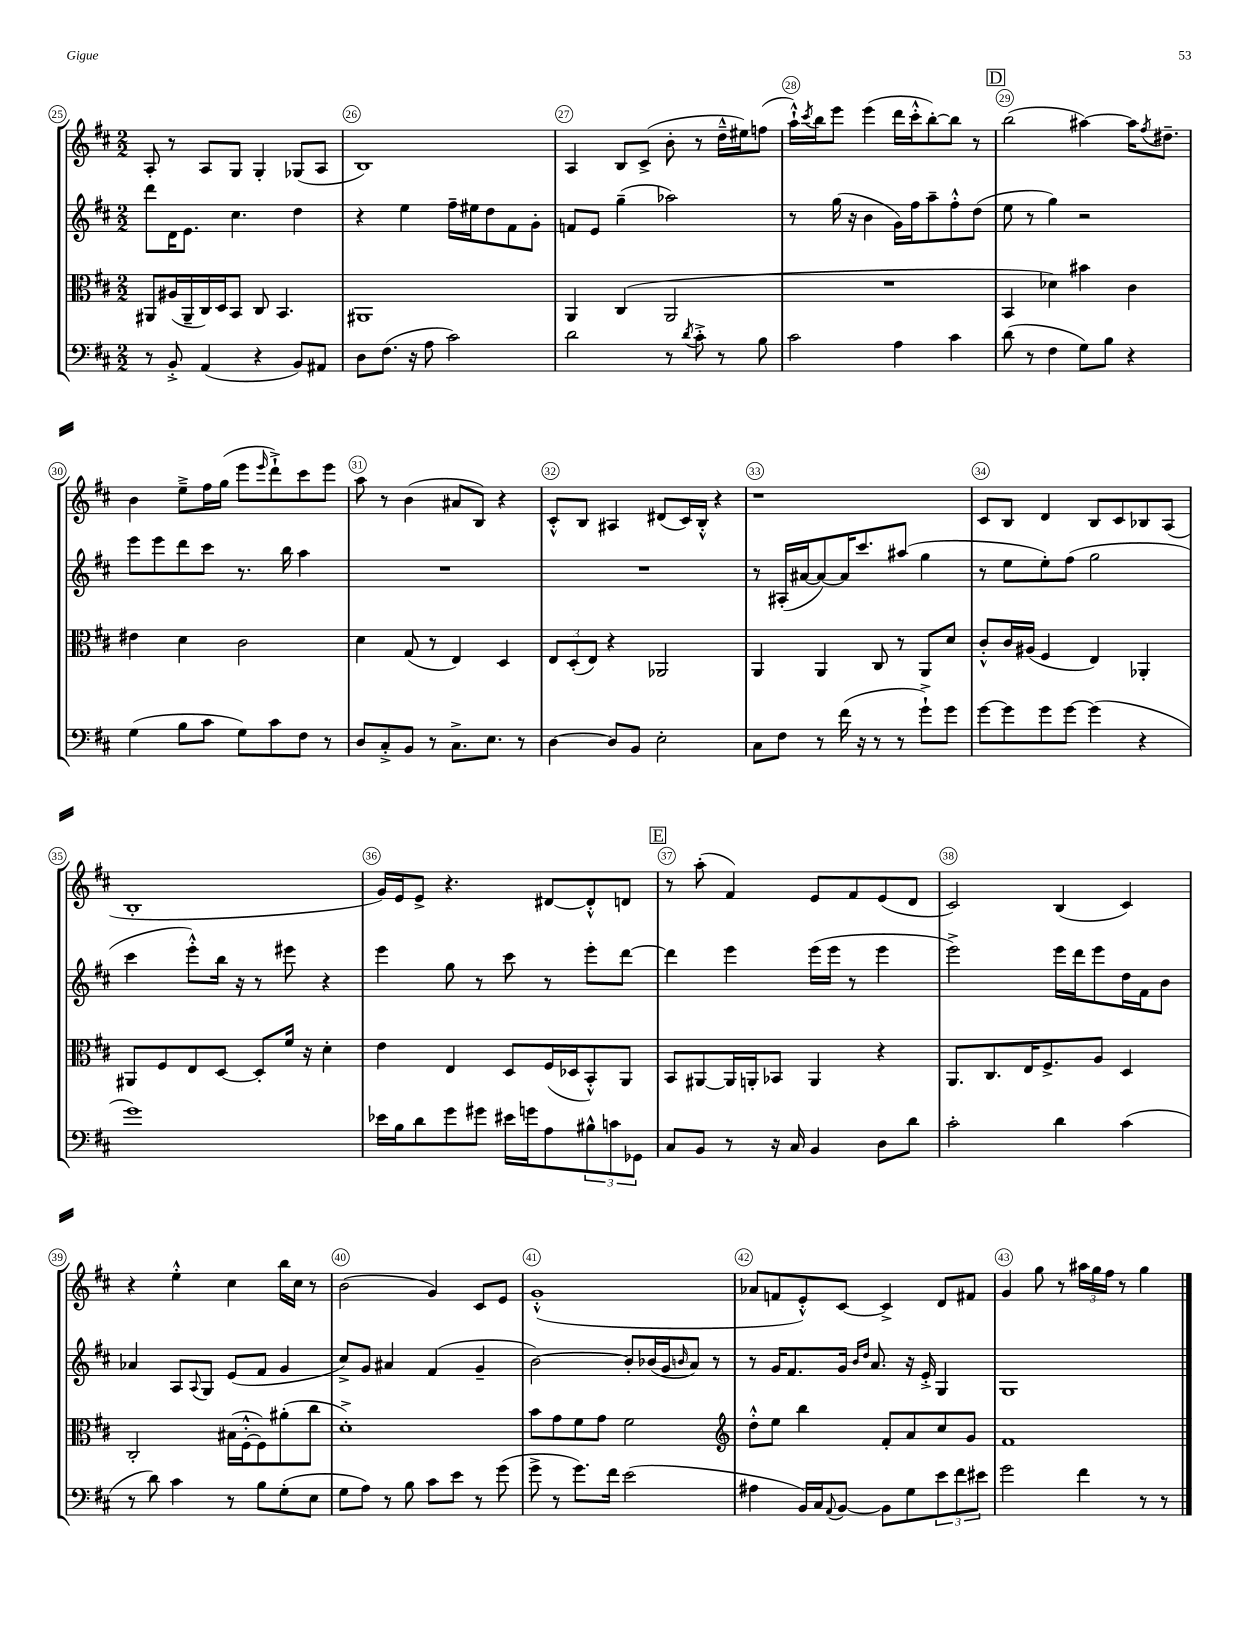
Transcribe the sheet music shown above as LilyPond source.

<<
\new StaffGroup <<
\new Staff = "s0" {
    \clef treble \key d \major \numericTimeSignature \time 2/2
    a8-. r8 a8 g8 g4-. ges8( a8 |
    b1) |
    a4 b8 cis'8->( b'8-. r8 d''16---^ eis''16) f''8( |
    a''16-!-^) \acciaccatura { cis'''8 } b''16 e'''8 e'''4( d'''16 cis'''16-.-^ b''8~-.) b''8 r8 |
    \mark \markup { \box "D" } b''2( ais''4~) ais''16 \acciaccatura { fis''8 } dis''8.-- |
    b'4 e''8---> fis''16 g''16( e'''8 \grace { e'''16 } d'''8-!->) cis'''8 e'''8 |
    a''8 r8 b'4( ais'8 b8) r4 |
    cis'8-.-^ b8 ais4 dis'8( cis'16) b16-.-^ r4 |
    r1 |
    cis'8 b8 d'4 b8 cis'8 bes8 a8( |
    b1-. |
    g'16) e'16 e'8-> r4. dis'8~ dis'8-.-^ d'8 |
    \mark \markup { \box "E" } r8 a''8-.( fis'4) e'8 fis'8 e'8( d'8 |
    cis'2) b4( cis'4) |
    r4 e''4-.-^ cis''4 b''16 cis''16 r8 |
    b'2( g'4) cis'8 e'8 |
    g'1-.-^( |
    aes'8 f'8 e'8-.-^) cis'8~ cis'4-> d'8 fis'8 |
    g'4 g''8 r8 \tuplet 3/2 { ais''16 g''16 fis''16 } r8 g''4 \bar "|." |
}
\new Staff = "s1" {
    \clef treble \key d \major \numericTimeSignature \time 2/2
    d'''8 d'16 e'8. cis''4. d''4 |
    r4 e''4 fis''16-- eis''16 d''8 fis'8 g'8-. |
    f'8 e'8 g''4--( aes''2) |
    r8 g''16( r16 b'4 g'16) fis''16 a''8-- fis''8-.-^ d''8( |
    \mark \markup { \box "D" } e''8 r8 g''4) r2 |
    e'''8 e'''8 d'''8 cis'''8 r8. b''16 a''4 |
    R1 |
    R1 |
    r8 ais16-.( ais'16~ ais'8~) ais'16 cis'''8. ais''8( g''4 |
    r8 e''8 e''8-.) fis''8( g''2 |
    cis'''4 e'''8-.-^) b''16 r16 r8 eis'''8 r4 |
    e'''4 g''8 r8 cis'''8 r8 e'''8-. d'''8~ |
    \mark \markup { \box "E" } d'''4 e'''4 e'''16( e'''16 r8 e'''4 |
    e'''2->) e'''16 d'''16 e'''8 d''16 fis'16 b'8 |
    aes'4 a8 \appoggiatura { a8 } g8 e'8( fis'8 g'4 |
    cis''8->) g'8 ais'4 fis'4( g'4-- |
    b'2~) b'8-. bes'16( g'16 \grace { b'16 } a'8) r8 |
    r8 g'16 fis'8. g'16 \grace { b'16 d''16 } a'8. r16 e'16-.-> g4 |
    g1 \bar "|." |
}
\new Staff = "s2" {
    \clef alto \key d \major \numericTimeSignature \time 2/2
    ais,8 ais16( ais,16-- cis16) d16 b,8 cis8 b,4. |
    ais,1 |
    a,4 cis4( a,2 |
    R1 |
    \mark \markup { \box "D" } b,4 des'4) bis'4 cis'4 |
    eis'4 d'4 cis'2 |
    d'4 g8( r8 e4) d4 |
    \tuplet 3/2 { e8 d8-.( e8) } r4 aes,2 |
    a,4 a,4 cis8 r8 a,8 d'8 |
    cis'8-.-^ cis'16 ais16( fis4 e4) aes,4-. |
    ais,8 fis8 e8 d8~ d8-. fis'16 r16 d'4-. |
    e'4 e4 d8 fis16( des16 b,8-.-^) a,8 |
    \mark \markup { \box "E" } b,8 ais,8~ ais,16 a,16-. bes,8 a,4 r4 |
    a,8. cis8. e16 fis8.-> a8 d4 |
    cis2-. bis16( fis16~-.-^ fis8) ais'8-.( cis''8 |
    d'1-.->) |
    b'8 g'8 fis'8 g'8 fis'2 |
    \clef treble d''8-.-^ e''8 b''4 fis'8-. a'8 cis''8 g'8 |
    fis'1 \bar "|." |
}
\new Staff = "s3" {
    \clef bass \key d \major \numericTimeSignature \time 2/2
    r8 b,8-.-> a,4( r4 b,8) ais,8 |
    d8 fis8.( r16 a8 cis'2) |
    d'2 r8 \acciaccatura { d'8 } cis'8-.-> r8 b8 |
    cis'2 a4 cis'4 |
    \mark \markup { \box "D" } d'8( r8 fis4 g8) b8 r4 |
    g4( b8 cis'8 g8) cis'8 fis8 r8 |
    d8 cis8-.-> b,8 r8 cis8.-> e8. r8 |
    d4~ d8 b,8 e2-. |
    cis8 fis8 r8 fis'16( r16 r8 r8 g'8-!->) g'8 |
    g'8~ g'8 g'8 g'8~ g'4( r4 |
    g'1) |
    ees'16 b16 d'8 g'8 gis'8 eis'16 g'16 a8 \tuplet 3/2 { bis8-^ c'8 ges,8 } |
    \mark \markup { \box "E" } cis8 b,8 r8 r16 cis16 b,4 d8 d'8 |
    cis'2-. d'4 cis'4( |
    r8 d'8) cis'4 r8 b8 g8-.( e8 |
    g8 a8) r8 b8 cis'8 e'8 r8 g'8( |
    g'8-> r8 g'8.) fis'16 e'2( |
    ais4 b,16) cis16 \appoggiatura { a,8 } b,8~ b,8 g8 \tuplet 3/2 { e'8 fis'8 eis'8 } |
    g'2 fis'4 r8 r8 \bar "|." |
}
>>
>>
\layout { \context { \Score currentBarNumber = #25 \override BarNumber.break-visibility = ##(#f #t #t) barNumberVisibility = #all-bar-numbers-visible \override BarNumber.stencil = #(make-stencil-circler 0.1 0.3 ly:text-interface::print) } }
